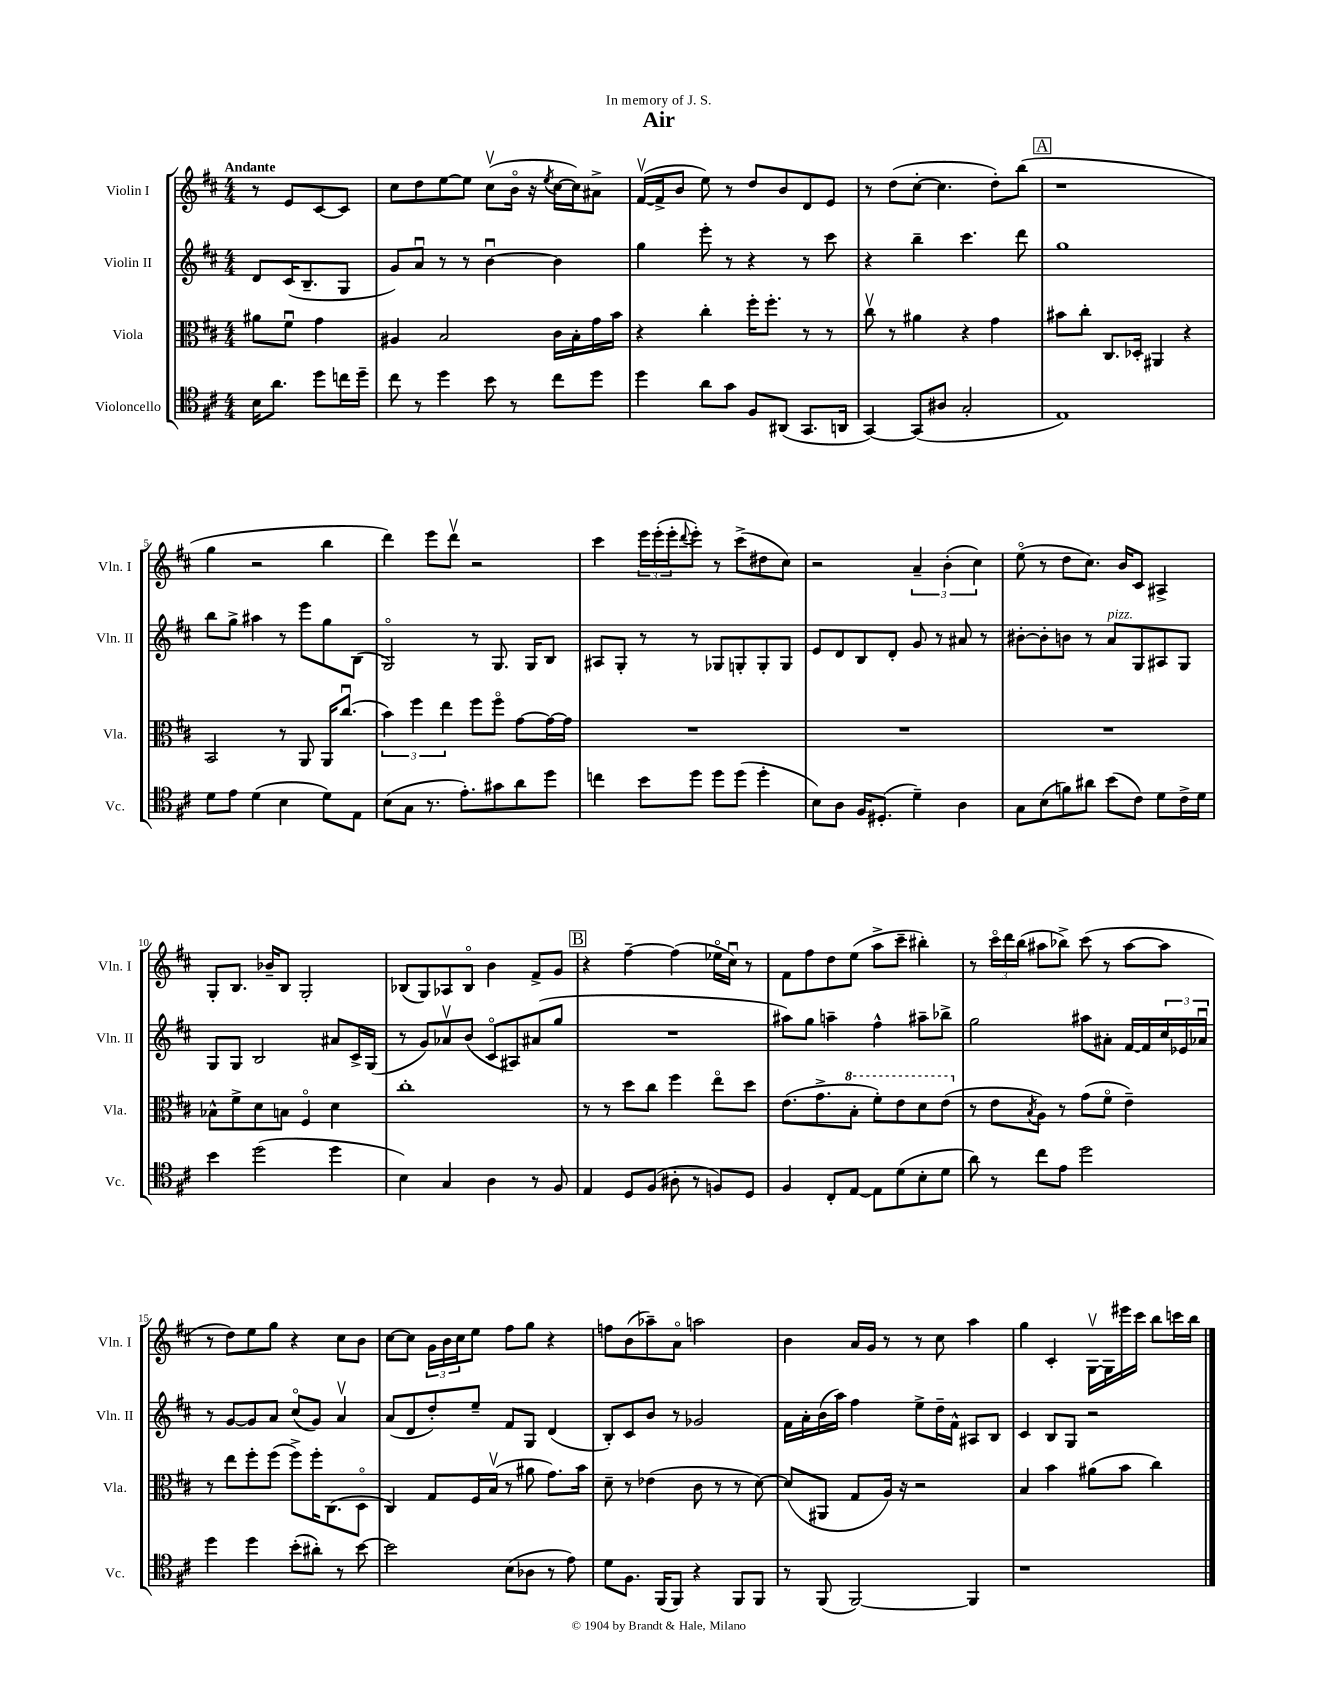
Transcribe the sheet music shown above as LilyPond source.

\header { title = "Air" dedication = "In memory of J. S." }
<<
\new StaffGroup <<
\new Staff = "s0" \with { instrumentName = "Violin I" shortInstrumentName = "Vln. I" } {
    \clef treble \key d \major \numericTimeSignature \time 4/4 \partial 2 \tempo "Andante"
    r8 e'8 cis'8~ cis'8 |
    cis''8 d''8 e''8~ e''8 cis''8\upbow( b'16\flageolet r16 \acciaccatura { e''8 } cis''16~ cis''16) ais'8-> |
    fis'16~\upbow( fis'16-> b'8 e''8) r8 d''8 b'8 d'8 e'8 |
    r8 d''8( cis''8~-. cis''4. d''8-.) b''8( |
    \mark \markup { \box "A" } r1 |
    g''4 r2 b''4 |
    d'''4) e'''8 d'''8\upbow r2 |
    cis'''4 \tuplet 3/2 { e'''16 e'''16-.( e'''16-. } \appoggiatura { d'''8 } e'''8-.) r8 cis'''8->( dis''8 cis''8) |
    r2 \tuplet 3/2 { a'4-- b'4-.( cis''4) } |
    e''8\flageolet( r8 d''8 cis''8.) b'16 cis'8 ais4-> |
    g8-. b8. bes'16-- b8 g2-. |
    bes8( g8) aes8 bes8\flageolet b'4 fis'8-> g'8 |
    \mark \markup { \box "B" } r4 fis''4~-- fis''4( ees''16\flageolet cis''16\downbow) r8 |
    fis'8 fis''8 d''8 e''8( a''8-> cis'''8-- bis''4-.) |
    r8 \tuplet 3/2 { cis'''16\flageolet d'''16 b''16( } ais''8 bes''8->) cis'''8( r8 ais''8~ ais''8 |
    r8 d''8) e''8 g''8 r4 cis''8 b'8 |
    cis''8~ cis''8 \tuplet 3/2 { g'16 b'16 cis''16 } e''8 fis''8 g''8 r4 |
    f''8 b'8( aes''8--) a'8\flageolet a''2 |
    b'4 a'16 g'16 r8 r8 cis''8 a''4 |
    g''4 cis'4-. g16~\upbow g16 eis'''16 cis'''16 b''8 c'''16 b''16 \bar "|." |
}
\new Staff = "s1" \with { instrumentName = "Violin II" shortInstrumentName = "Vln. II" } {
    \clef treble \key d \major \numericTimeSignature \time 4/4 \partial 2
    d'8 cis'16( b8.-- g8 |
    g'8) a'8\downbow r8 r8 b'4~\downbow b'4 |
    g''4 e'''8-. r8 r4 r8 cis'''8 |
    r4 b''4-- cis'''4. d'''8 |
    \mark \markup { \box "A" } g''1 |
    b''8 g''8-> ais''4 r8 e'''8 g''8 b8( |
    g2\flageolet) r8 g8. g16 b8 |
    ais8 g8-. r8 r8 ges8 g8-. g8-. g8 |
    e'8 d'8 b8 d'8-. g'8 r8 ais'8 r8 |
    bis'8~-. bis'8-. b'8 r8 a'8^\markup { \italic "pizz." } g8 ais8 g8 |
    g8 g8 b2 ais'8 cis'16-> g16( |
    r8 g'8) aes'8\upbow b'8( cis'8\flageolet ais8) ais'8( g''8 |
    \mark \markup { \box "B" } R1 |
    ais''8) g''8 a''4-- fis''4-^ ais''8-- bes''8-> |
    g''2 ais''8 ais'8-. fis'16~ fis'16 \tuplet 3/2 { cis''16 ees'16 aes'16\downbow } |
    r8 g'8~ g'8 a'8 cis''8\flageolet( g'8) a'4\upbow |
    a'8( d'8 d''8-.) e''8-- fis'8 g8 d'4( |
    b8-.) cis'8 b'8 r8 ges'2 |
    fis'16 a'16-. b'16( a''16) fis''4 e''8-> d''16-- fis'16-^ ais8 b8 |
    cis'4 b8 g8 r2 \bar "|." |
}
\new Staff = "s2" \with { instrumentName = "Viola" shortInstrumentName = "Vla." } {
    \clef alto \key d \major \numericTimeSignature \time 4/4 \partial 2
    ais'8 fis'8\downbow g'4 |
    ais4 b2 cis'16 b16-. g'16 b'16 |
    r4 cis''4-. fis''16-. fis''8.-. r8 r8 |
    cis''8\upbow r8 ais'4 r4 g'4 |
    \mark \markup { \box "A" } bis'8 cis''8-. cis8. des16-. ais,4 r4 |
    b,2 r8 a,8 a,16 cis''8.\downbow( |
    \tuplet 3/2 { b'4) fis''4 e''4 } fis''8 fis''8\flageolet g'8~ g'16~ g'16 |
    R1 |
    R1 |
    R1 |
    bes8-^ fis'8-> d'8 b8 fis4\flageolet d'4 |
    cis''1-. |
    \mark \markup { \box "B" } r8 r8 d''8 cis''8 fis''4 e''8\flageolet d''8 |
    e'8.( g'8.-> \ottava #1 b'8-. fis''8-.) e''8 d''8 e''8( \ottava #0 |
    r8 e'8 \acciaccatura { b8 } a8) r8 g'8( fis'8\flageolet e'4--) |
    r8 e''8 fis''8-. fis''8( fis''8->) fis''16-. cis8.( d8\flageolet |
    cis4) g8 fis16 b16\upbow( r8 ais'8 g'8.) b'16 |
    d'8-- r8 ees'4( cis'8 r8 r8 d'8~) |
    d'8( ais,8 g8 a16) r16 r2 |
    b4 b'4 ais'8( b'8 cis''4) \bar "|." |
}
\new Staff = "s3" \with { instrumentName = "Violoncello" shortInstrumentName = "Vc." } {
    \clef tenor \key d \major \numericTimeSignature \time 4/4 \partial 2
    b16 a'8. d''8 c''16 d''16-- |
    cis''8 r8 d''4 b'8 r8 cis''8 d''8 |
    d''4 a'8 g'8 fis8 ais,8( g,8. a,16 |
    g,4~) g,8( ais8 g2-. |
    \mark \markup { \box "A" } e1) |
    d'8 e'8 d'4( b4 d'8) e8 |
    b8( g8 r8. e'8.-.) gis'8 a'8 d''8 |
    c''4 b'8 d''8 d''8 d''8( d''4-. |
    b8) a8 fis16 dis8.-.( d'4--) a4 |
    g8 b8( f'8) ais'8 b'8( cis'8) d'8 cis'16-> d'16 |
    b'4 d''2( d''4 |
    b4) g4 a4 r8 fis8 |
    \mark \markup { \box "B" } e4 d8 fis8( ais8-. r8 f8) d8 |
    fis4 cis8-. e8~ e8 d'8( b8-. d'8 |
    a'8) r8 cis''8 e'8 d''2 |
    d''4 d''4 b'8-.( ais'8-.) r8 b'8~ |
    b'2 b8( aes8 r8 e'8) |
    d'8 fis8. fis,16( fis,8) r4 fis,8 fis,8 |
    r8 fis,8( fis,2~) fis,4 |
    r1 \bar "|." |
}
>>
>>
